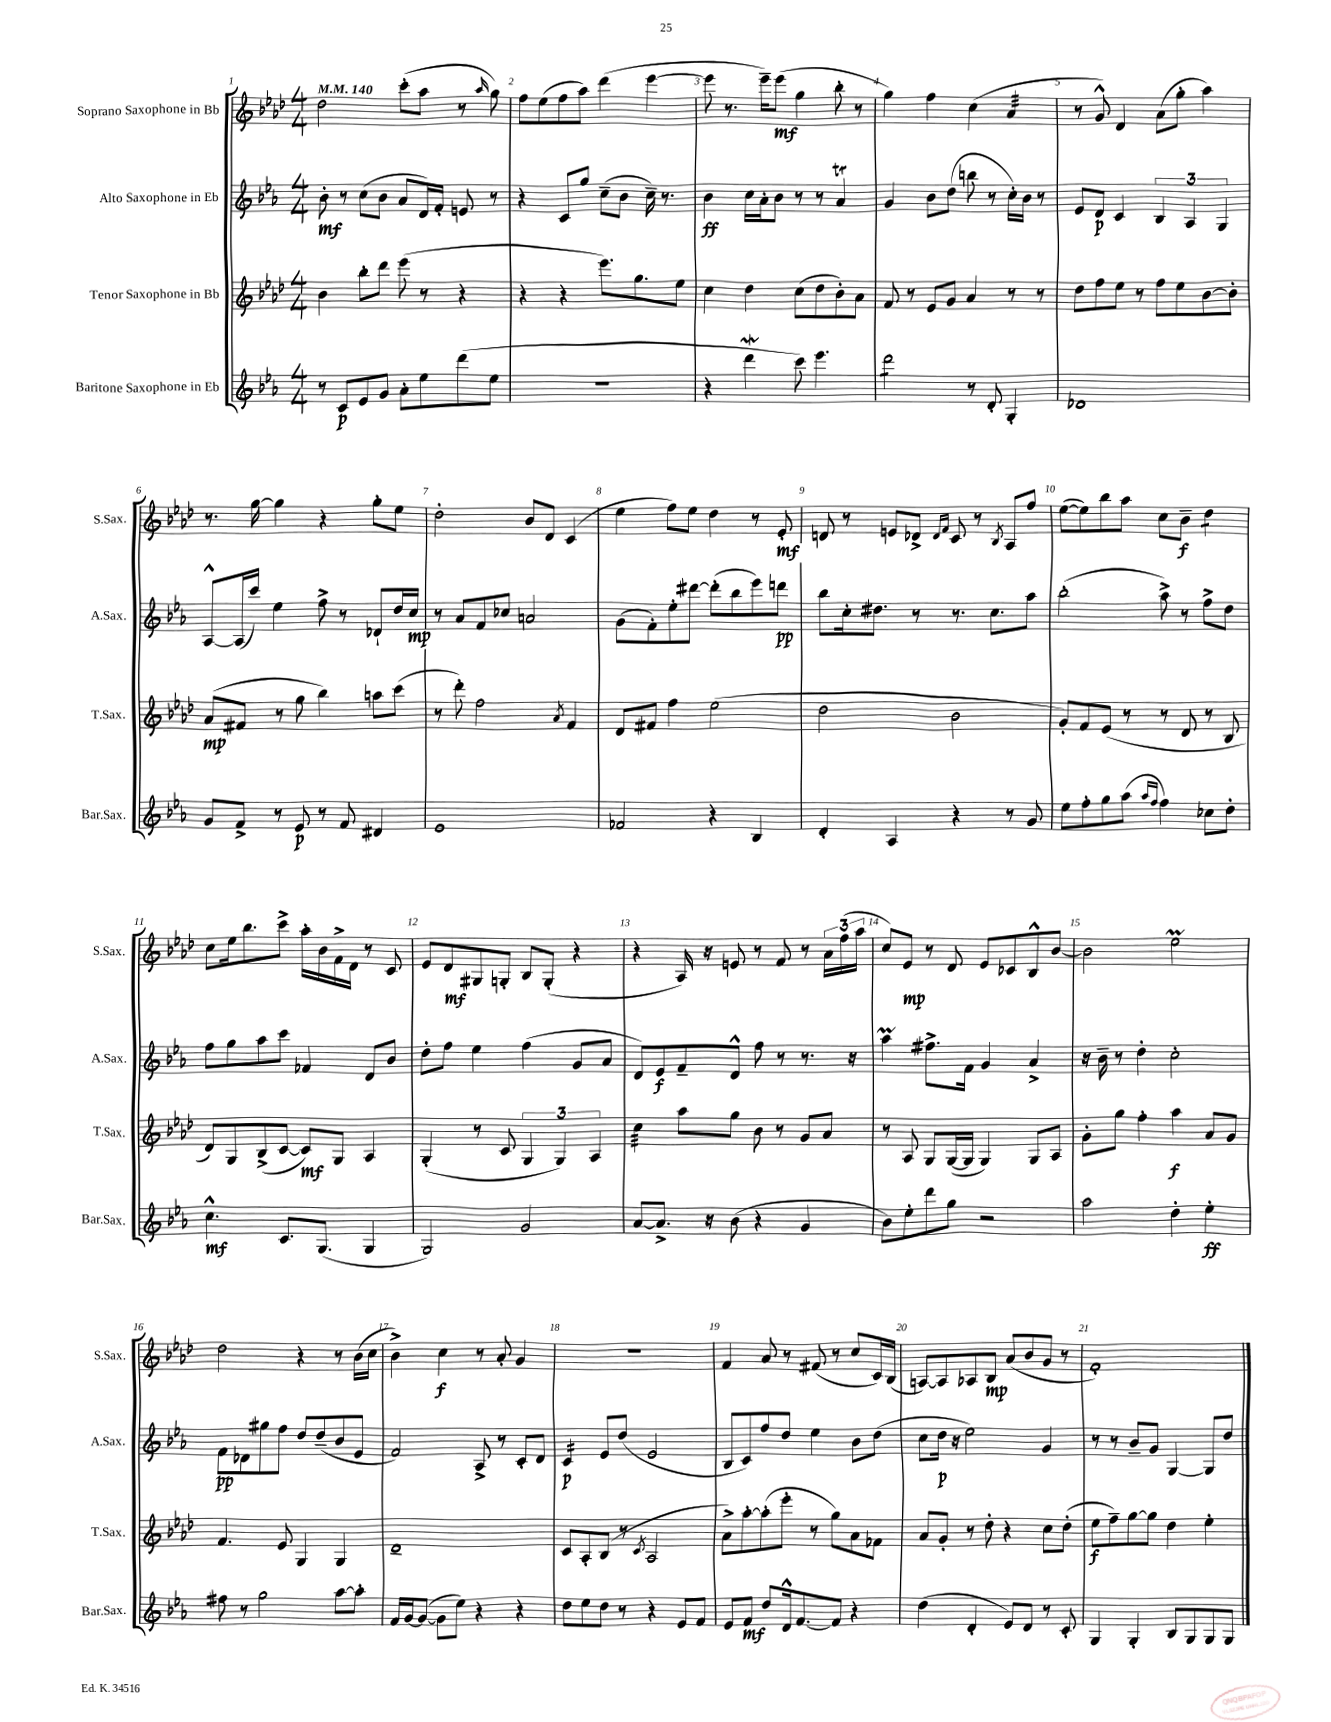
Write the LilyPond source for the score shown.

<<
\new StaffGroup <<
\new Staff = "s0" \with { instrumentName = "Soprano Saxophone in Bb" shortInstrumentName = "S.Sax." } {
    \clef treble \key aes \major \numericTimeSignature \time 4/4 \tempo 4 = 140
    des''2 c'''8-.( aes''8 r8 \grace { aes''16 } g''8) |
    f''8 ees''8( f''8 aes''8) des'''4( ees'''4~ |
    ees'''8 r8. ees'''16--) ees'''8\mf( g''4 bes''8-. r8 |
    g''4) f''4 c''4( aes'4:32 |
    r8 g'8-^) des'4 aes'8( g''8-. aes''4) |
    r8. g''16~ g''4 r4 g''8-. ees''8 |
    des''2-. bes'8 des'8 c'4( |
    ees''4 f''8) ees''8 des''4 r8 ees'8-.\mf |
    d'8 r8 e'8 des'8-> \grace { des'16 f'16 } c'8 r8 \acciaccatura { bes8 } aes8 f''8 |
    ees''8~( ees''8) bes''8 aes''8 c''8 bes'8--\f des''4:8 |
    c''8 ees''16 bes''8. c'''8-> aes''16-. bes'16 f'16-> des'16 r8 c'8 |
    ees'8 des'8\mf gis8 g8-. bes8 g8-.( r4 |
    r4 aes16) r16 e'8 r8 f'8 r8 \tuplet 3/2 { aes'16 f''16( aes''16 } |
    c''8) ees'8\mp r8 des'8 ees'8 ces'8 bes8-^ bes'8~ |
    bes'2 ees''2\prall |
    des''2 r4 r8 bes'16( c''16 |
    bes'4->) c''4\f r8 aes'8-. g'4 |
    R1 |
    f'4 aes'8 r8 fis'8( r8 c''8 c'16) bes16( |
    a8~) a8 aes8 bes8\mp aes'8( bes'8 g'8 r8 |
    f'1-.) \bar "|." |
}
\new Staff = "s1" \with { instrumentName = "Alto Saxophone in Eb" shortInstrumentName = "A.Sax." } {
    \clef treble \key ees \major \numericTimeSignature \time 4/4
    bes'8-.\mf r8 c''8( bes'8 aes'8 d'16) f'16-. e'8 r8 |
    r4 c'8 g''8 c''8--( bes'8 c''16--) r8. |
    bes'4\ff c''16 aes'16-. bes'8 r8 r8 aes'4\trill |
    g'4 bes'8 d''8( b''8 r8 c''16-.) bes'16 r8 |
    ees'8 d'8\p c'4 \tuplet 3/2 { bes4 aes4 g4 } |
    aes8~-^ aes16( c'''16) ees''4 f''8-> r8 des'8-! d''16 c''16\mp |
    r8 aes'8 f'8 ces''8 a'2 |
    g'8( f'8-.) ees''8-. dis'''8~ dis'''8-.( bes''8 ees'''8) d'''8\pp |
    bes''8 c''16-. dis''8. r8 r8. c''8. aes''8 |
    bes''2-.( aes''8->) r8 f''8-> d''8 |
    f''8 g''8 aes''8 c'''8 fes'4 d'8 bes'8 |
    d''8-. f''8 ees''4 f''4( g'8 aes'8 |
    d'8) ees'8\f f'8-- d'8-^ f''8 r8 r8. r16 |
    aes''4\prall fis''8.-> f'16 g'4 aes'4-> |
    r16 bes'16-- r8 d''4-. c''2-. |
    f'8\pp des'8 gis''8 f''8 d''8 d''8--( bes'8 ees'8 |
    f'2) aes8-> r8 c'8-. d'8 |
    c'4:16\p ees'8 d''8( ees'2 |
    bes8 c'8) f''8 d''8 ees''4 bes'8 d''8( |
    c''8 d''16\p r16 ees''2) g'4 |
    r8 r8 bes'8-- g'8 g4~ g8 d''8 \bar "|." |
}
\new Staff = "s2" \with { instrumentName = "Tenor Saxophone in Bb" shortInstrumentName = "T.Sax." } {
    \clef treble \key aes \major \numericTimeSignature \time 4/4
    bes'4 bes''8-. des'''8 ees'''8( r8 r4 |
    r4 r4 ees'''8.) g''8. ees''8 |
    c''4 des''4 c''8( des''8 bes'8-.) aes'8 |
    f'8 r8 ees'8 g'8 aes'4 r8 r8 |
    des''8 f''8 ees''8 r8 f''8 ees''8 bes'8~ bes'8-. |
    aes'8\mp( fis'8 r8 g''8 bes''4) a''8 c'''8( |
    r8 des'''8-.) f''2 \acciaccatura { aes'8 } f'4 |
    des'8 fis'8 f''4 ees''2( |
    des''2 bes'2 |
    g'8-.) f'8 ees'8( r8 r8 des'8 r8 bes8 |
    des'8) g8 bes8->( c'8~ c'8\mf) g8 aes4 |
    g4-.( r8 c'8 \tuplet 3/2 { g4 g4) aes4 } |
    c''4:32 aes''8 g''8 bes'8 r8 g'8 aes'8 |
    r8 aes8 g8 g16~( g16 g4) g8 aes8 |
    g'8-. g''8 f''4-. aes''4\f aes'8 g'8 |
    f'4. ees'8 g4 g4 |
    des'1-- |
    c'8 aes8-. bes8( r8 \acciaccatura { c'8 } aes2 |
    aes'8->) aes''8~-. aes''8-.( ees'''8-. r8 g''8) aes'8 fes'8 |
    aes'8 g'8-. r8 des''8-. r4 c''8 des''8-.( |
    ees''8\f f''8--) g''8~ g''8 des''4 ees''4-. \bar "|." |
}
\new Staff = "s3" \with { instrumentName = "Baritone Saxophone in Eb" shortInstrumentName = "Bar.Sax." } {
    \clef treble \key ees \major \numericTimeSignature \time 4/4
    r8 c'8\p ees'8 g'8 aes'8-. ees''8 d'''8( ees''8 |
    R1 |
    r4 d'''4\mordent c'''8) ees'''4. |
    d'''2:8 r8 d'8-. g4-. |
    des'1 |
    g'8 f'8-> r8 ees'8\p r8 f'8 dis'4 |
    ees'1 |
    fes'2 r4 bes4 |
    d'4-. aes4 r4 r8 g'8 |
    ees''8 f''8-. g''8 aes''8( \grace { aes''16 f''16 } f''4) ces''8 d''8-. |
    c''4.-^\mf c'8. g8.( g4 |
    g2) g'2 |
    aes'8~ aes'8.-> r16 bes'8( r4 g'4 |
    bes'8) ees''8-. d'''8 g''8 r2 |
    aes''2 d''4-. ees''4-.\ff |
    fis''8 r8 g''2 aes''8~ aes''8-. |
    f'16 g'16~ g'8~( g'8 ees''8) r4 r4 |
    d''8 ees''8 d''8 r8 r4 ees'8 f'8 |
    ees'8 f'8\mf d''8 d'16-^ f'8.~ f'8 r4 |
    d''4( d'4-. ees'8) d'8 r8 c'8-. |
    g4 g4-. bes8 g8 g8 g8 \bar "|." |
}
>>
>>
\layout { \context { \Score \override BarNumber.break-visibility = ##(#f #t #t) barNumberVisibility = #all-bar-numbers-visible } }
